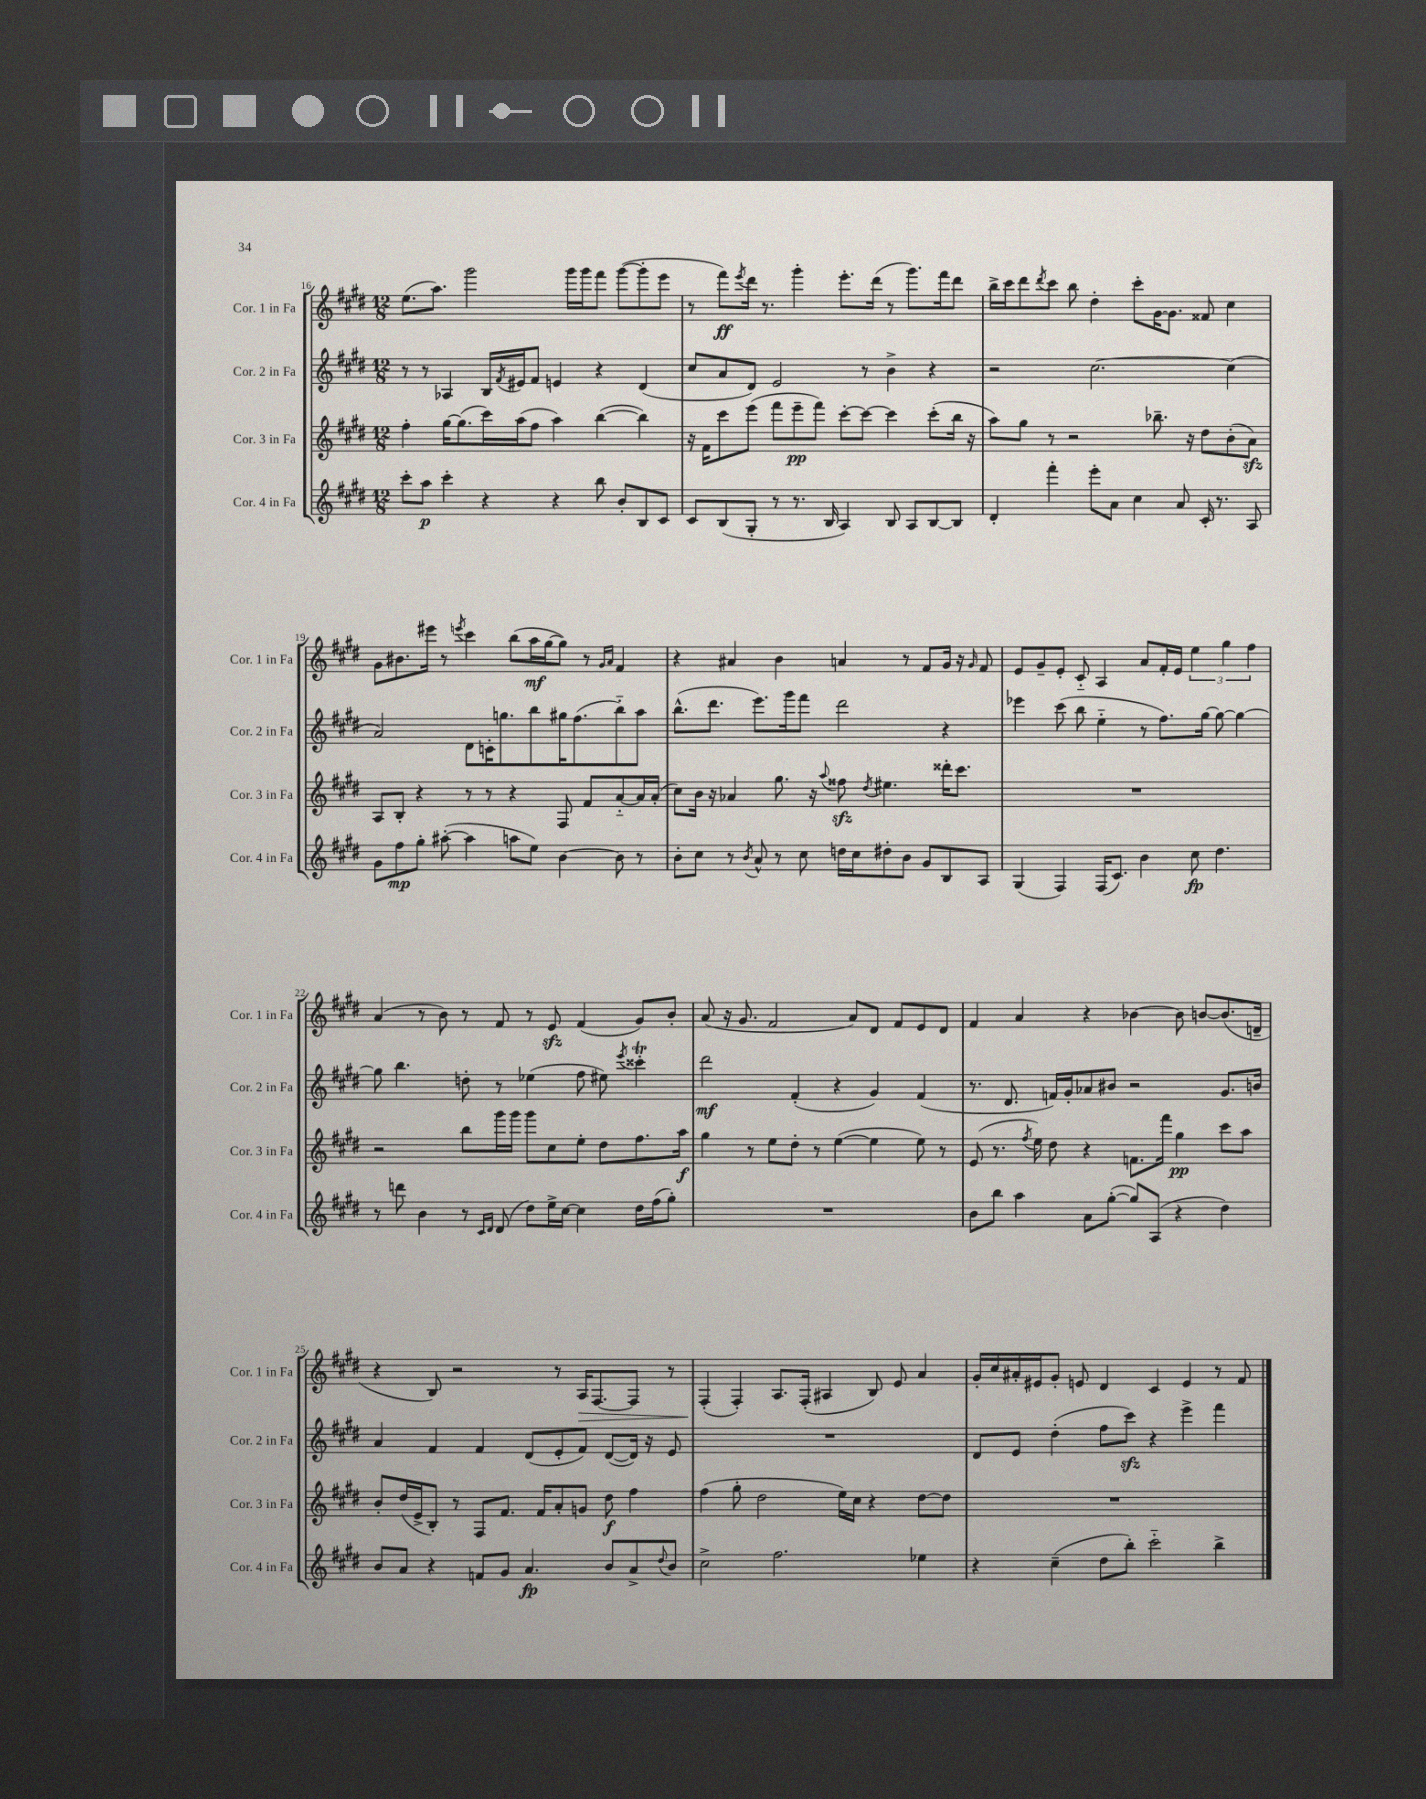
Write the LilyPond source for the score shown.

<<
\new StaffGroup <<
\new Staff = "s0" \with { instrumentName = "Cor. 1 in Fa" shortInstrumentName = "Cor. 1 in Fa" } {
    \clef treble \key e \major \numericTimeSignature \time 12/8
    e''8.( a''8.) gis'''2 gis'''16 gis'''16 fis'''8 gis'''8~( gis'''8-. e'''8 |
    r8 fis'''8\ff) \acciaccatura { e'''8 } dis'''16 r8. gis'''4-. e'''8.-. dis'''16( r8 gis'''8.) fis'''16 dis'''8 |
    b''16-> cis'''16 dis'''8 \acciaccatura { dis'''8 } cis'''8 b''8 dis''4-. cis'''8-. gis'16~ gis'8. fisis'8 cis''4 |
    gis'8 bis'8. eis'''16 r8 \acciaccatura { e'''8 } cis'''4 b''8( a''16\mf gis''16~ gis''8) r8 \grace { gis'16 a'16 } fis'4 |
    r4 ais'4 b'4 a'4 r8 fis'8 gis'16 r16 \grace { gis'16 } fis'8 |
    e'8 gis'8-- e'8-. cis'8-_ a4 a'8 fis'16-. e'16 \tuplet 3/2 { e''4 gis''4 fis''4 } |
    a'4( r8 b'8) r8 fis'8 r8 e'8\sfz fis'4( gis'8) b'8-. |
    a'8( r16 gis'8. fis'2 a'8) dis'8 fis'8 e'8 dis'8 |
    fis'4 a'4 r4 bes'4~ bes'8 b'8~ b'8.( d'16-- |
    r4 b8) r2 r8 a16\> fis8.~ fis8 r8 |
    fis4-.\!( fis4-.) a8. fis16-.( ais4 b8) e'8 a'4 |
    gis'16-. cis''16 ais'16-. eis'16 gis'8-. e'8 dis'4 cis'4 e'4 r8 fis'8 \bar "|." |
}
\new Staff = "s1" \with { instrumentName = "Cor. 2 in Fa" shortInstrumentName = "Cor. 2 in Fa" } {
    \clef treble \key e \major \numericTimeSignature \time 12/8
    r8 r8 aes4 b16 \acciaccatura { fis'8 } eis'16 fis'8 e'4 r4 dis'4( |
    cis''8 a'8 dis'8) e'2 r8 b'4-> r4 |
    r2 cis''2.~ cis''4( |
    a'2) dis'8 c'16-. g''8. b''8 gis''16 fis''8.( b''8-_) a''8 |
    b''8.-^( dis'''8. e'''8.) gis'''16 fis'''8 dis'''2 r4 |
    ees'''4 cis'''8( b''8 e''4-_ r8 fis''8.) gis''16~ gis''8~ gis''4~ |
    gis''8 b''4. d''8-. r8 ees''4( fis''8 eis''8) \acciaccatura { e'''8 } cisis'''4-.\trill |
    dis'''2\mf fis'4-.( r4 gis'4) fis'4( |
    r8. dis'8. f'16) gis'16-. aes'8 bis'8 r2 gis'8. b'16 |
    a'4 fis'4 fis'4 dis'8( e'8-. fis'8) dis'8~( dis'16) r16 e'8 |
    R1. |
    dis'8 e'8 dis''4-.( fis''8 cis'''8\sfz) r4 e'''4-> fis'''4 \bar "|." |
}
\new Staff = "s2" \with { instrumentName = "Cor. 3 in Fa" shortInstrumentName = "Cor. 3 in Fa" } {
    \clef treble \key e \major \numericTimeSignature \time 12/8
    fis''4-. gis''16~ gis''8.( cis'''16) a''16( fis''8 a''4) b''4~( b''4) |
    r16 fis'16 cis'''8 e'''8( fis'''8 e'''8--\pp fis'''8) cis'''8~-. cis'''8~ cis'''4 cis'''8-.( b''16 r16 |
    a''8) gis''8 r8 r2 bes''8.-- r16 dis''8 b'8-.( a'8\sfz) |
    a8 b8-. r4 r8 r8 r4 fis8 fis'8 a'8~-_ a'16 a'16-.( |
    cis''8) b'16 r16 aes'4 gis''8. r16 \appoggiatura { a''8 } fisis''8\sfz \acciaccatura { dis''8 } eis''4. disis'''16-. cis'''8. |
    R1. |
    r2 b''8 gis'''16 gis'''16 gis'''8 cis''8 e''8-. dis''8 fis''8. a''16\f |
    gis''4 r8 e''8 dis''8-. r8 e''4~( e''4 e''8) r8 |
    e'8( r8. \acciaccatura { fis''8 } e''16) dis''8 r4 f'8. fis'''16 gis''4\pp cis'''8 a''8 |
    b'8-. dis''16( e'16-> b8-.) r8 fis8 fis'8. fis'16 a'8-. g'8 dis''8\f fis''4 |
    fis''4( gis''8-. dis''2 e''16) cis''16 r4 dis''8~ dis''8 |
    R1. \bar "|." |
}
\new Staff = "s3" \with { instrumentName = "Cor. 4 in Fa" shortInstrumentName = "Cor. 4 in Fa" } {
    \clef treble \key e \major \numericTimeSignature \time 12/8
    cis'''8-. a''8\p cis'''4-. r4 r4 b''8 b'8-. b8 cis'8 |
    cis'8 b8( gis8-. r8 r8. b16 a4) b8 a8 b8~ b8 |
    dis'4-. fis'''4-. e'''8-. a'8 cis''4 a'8 cis'16-. r8. a8 |
    gis'8 fis''8\mp gis''8-. ais''8~-.( ais''4 a''8 e''8) b'4~ b'8 r8 |
    b'8-. cis''8 r8 \acciaccatura { b'8 } a'8-^ r8 cis''8 d''16 cis''16 dis''8-. b'8 gis'8 b8 a8 |
    gis4( fis4) fis16( cis'8.) b'4 cis''8\fp dis''4. |
    r8 d'''8 b'4 r8 \grace { cis'16 dis'16 } dis'8( dis''8) e''16-> cis''16~ cis''4 dis''16 fis''16( gis''8-.) |
    R1. |
    b'8 b''8 a''4 a'8 gis''8~-.( gis''8) a8( r4 dis''4) |
    b'8 a'8 r4 f'8 gis'8 a'4.\fp b'8 a'8-> \appoggiatura { dis''8 } b'8 |
    cis''2-> fis''2. ees''4 |
    r4 cis''4--( dis''8 b''8-.) cis'''2-_ b''4-> \bar "|." |
}
>>
>>
\layout { \context { \Score currentBarNumber = #16 } }
